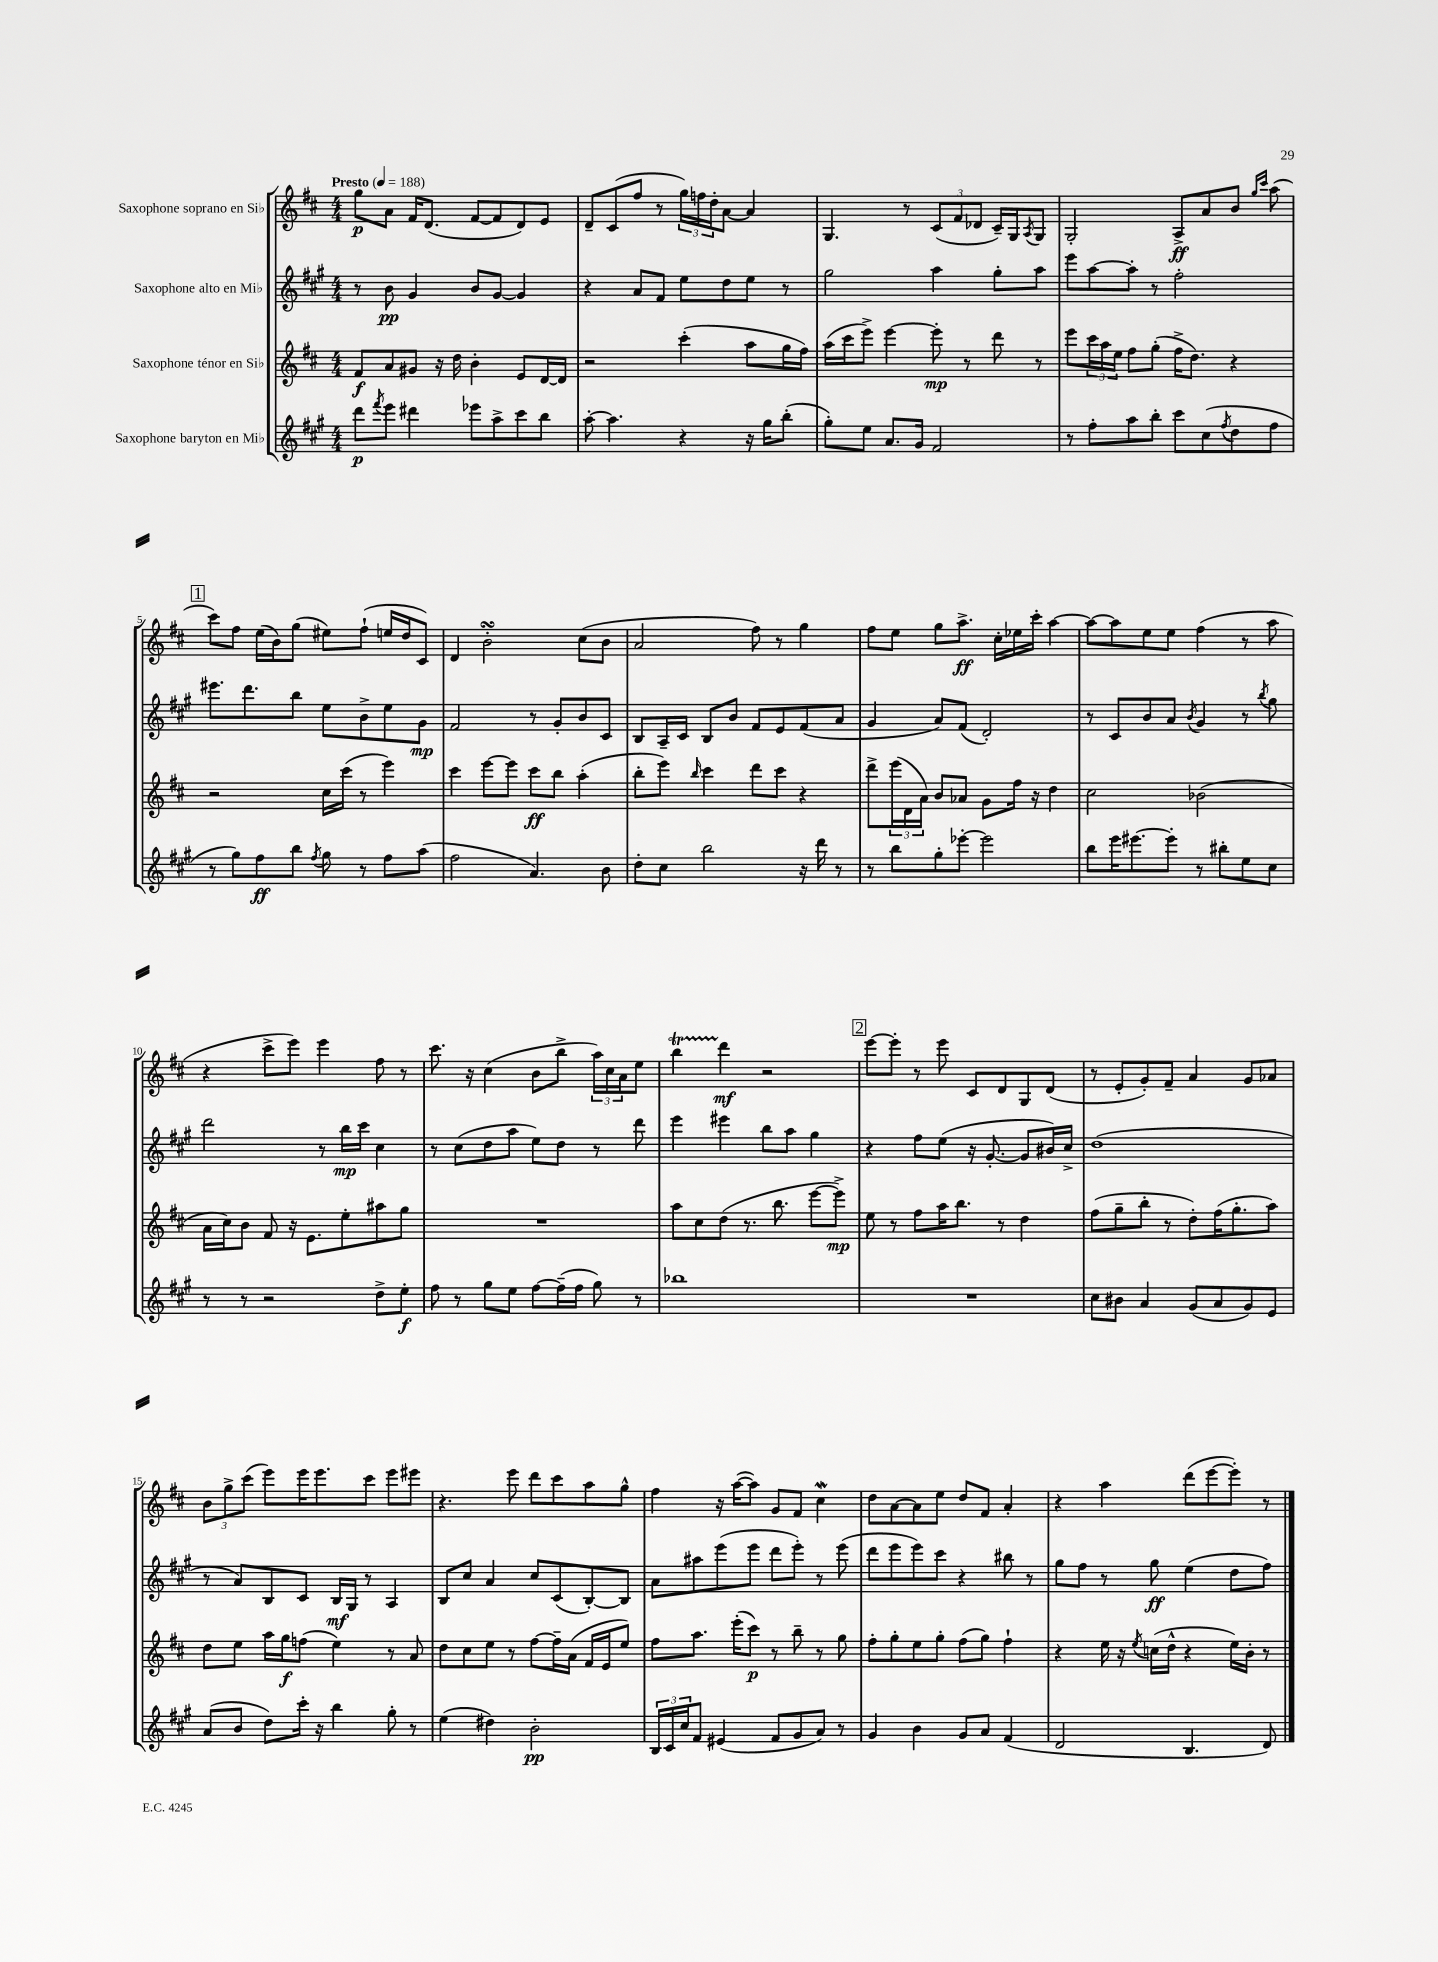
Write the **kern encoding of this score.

**kern	**kern	**kern	**kern
*staff4	*staff3	*staff2	*staff1
*clefG2	*clefG2	*clefG2	*clefG2
*k[f#c#g#]	*k[f#c#]	*k[f#c#g#]	*k[f#c#]
*M4/4	*M4/4	*M4/4	*M4/4
*MM188	*MM188	*MM188	*MM188
8ddd\L	8f#/L	8r	8gg\L
8qfff#/	.	.	.
8eee\J	8a/	8b\	8a\J
4ddd#\	8g#/J	4g#/	16f#/LK
.	.	.	(8.d/J
.	16r	.	.
.	16dd\	.	.
8eee-\L	4b'\	8b/L	[8f#/L
8aa^\	.	[8g#/J	8f#/]
8ccc#\	8e/L	4g#/]	8d/)
8bb\J	[16d/L	.	8e/J
.	16d/]JJ	.	.
=	=	=	=
[8aa'\	2r	4r	8d~/L
4.aa\]	.	.	(8c#/
.	.	8a/L	8ff#/J
.	.	8f#/J	8r
4r	(4ccc#'\	8ee\L	24gg\LL)
.	.	.	24ff\
.	.	.	24dd'\J
.	.	8dd\	[8a\J
16r	8aa\L	8ee\J	4a/]
16gg#\LK	.	.	.
(8bb'\J	16gg\L	8r	.
.	16ff#\JJ)	.	.
=	=	=	=
8gg#'\L)	(16aa\LL	2gg#\	4.G/
.	16ccc#\J	.	.
8ee\J	8eee^\J)	.	.
8.a/L	[4eee\	.	.
.	.	.	8r
16g#/Jk	.	.	.
2f#/	8eee'\]	4aa\	(12c#/L
.	.	.	12f#/
.	8r	.	.
.	.	.	12d-/J
.	8ddd\	8gg#'\L	16c#~/LL)
.	.	.	16G/J
.	.	.	8qA/
.	8r	8aa\J	8G/J
=	=	=	=
8r	8eee\L	8eee\L	2G'/
8ff#'\L	24ccc#\L	[8aa\	.
.	24aa\	.	.
.	24ee\JJ	.	.
8aa\	8ff#\L	8aa'\]J	.
8bb'\J	(8gg'\J	8r	.
8ccc#\L	16ff#^\LK	2ff#'\	8A^/L
.	8.dd\J)	.	.
(8cc#\	.	.	8a/
8qff#/	.	.	.
8dd\	4r	.	8b/J
.	.	.	16qqgg/LL
.	.	.	16qqccc#/JJ
8ff#\J	.	.	(8aa\
=	=	=	=
8r	2r	8.eee#\L	8ccc#\L)
8gg#\L)	.	.	8ff#\J
.	.	8.ddd\	.
8ff#\	.	.	(16ee\LL
.	.	.	16b\J)
8bb\J	.	8bb\J	(8gg\J
8qff#/	.	.	.
8gg#\	16cc#\LL	8ee\L	8ee#\L)
.	(16ccc#\JJ	.	.
8r	8r	8b^\	(8ff#`\J
8ff#\L	4eee\)	8ee\	16ee/LL
.	.	.	16dd/J
(8aa\J	.	8g#\J	8c#/J)
=	=	=	=
2ff#\	4ccc#\	2f#/	4d/
.	[8eee\L	.	2b'\
.	8eee\]J	.	.
4.a/)	8ccc#\L	8r	.
.	8bb\J	8g#'/L	.
.	(4aa'\	8b/	(8cc#\L
8b\	.	8c#/J	8b\J
=	=	=	=
8dd'\L	8bb'\L	8B/L	2a/
8cc#\J	8eee\J)	16A~/L	.
.	.	16c#/JJ	.
.	16qqbb/	.	.
2bb\	4ccc#\	8B/L	.
.	.	8b/J	.
.	8ddd\L	8f#/L	8ff#\)
.	8ccc#\J	8e/	8r
16r	4r	(8f#/	4gg\
16ddd\	.	.	.
8r	.	8a/J	.
=	=	=	=
8r	8ddd^\L	4g#/	8ff#\L
8bb\L	(24eee\L	.	8ee\J
.	24d\	.	.
.	24a\JJ)	.	.
8gg#'\	8b/L	8a/L)	8gg\L
[8eee-'\J	8a-/J	(8f#/J	8.aa^\J
2eee-\]	8g\L	2d'/)	.
.	.	.	16cc#'\LL
.	16ff#\Jk	.	16ee-\
.	16r	.	16ccc#'\JJ
.	4dd\	.	[4aa\
=	=	=	=
8bb\L	2cc#\	8r	8aa\_L
16eee\K	.	8c#/L	8aa\]
[8.eee#\	.	.	.
.	.	8b/	8ee\
8eee#'\]J	.	8a/J	8ee\J
.	.	8qb/	.
8r	(2b-\	4g#/	(4ff#\
8bb#'\L	.	.	.
8ee\	.	8r	8r
.	.	8qbb/	.
8cc#\J	.	8gg#\	8aa\
=	=	=	=
8r	16a\LL	2ddd\	4r
.	16cc#\J)	.	.
8r	8b\J	.	.
2r	8f#/	.	8ccc#^\L
.	16r	.	8eee\J)
.	8.e\L	.	.
.	.	8r	4eee\
.	8ee'\	16bb\LL	.
.	.	16ccc#\JJ	.
8dd^\L	8aa#\	4cc#\	8ff#\
8ee'\J	8gg\J	.	8r
=	=	=	=
8ff#\	1r	8r	8.ccc#\
8r	.	(8cc#\L	.
.	.	.	16r
8gg#\L	.	8dd\	(4cc#\
8ee\J	.	8aa\J	.
[8ff#\L	.	8ee\L)	8b\L
(16ff#~\]L	.	8dd\J	8bb^\J
16ff#\JJ	.	.	.
8gg#\)	.	8r	24aa\LL)
.	.	.	24cc#\
.	.	.	24a\J
8r	.	8ddd\	8ee\J
=	=	=	=
1bb-	8aa\L	4eee\	4bb\
.	8cc#\	.	.
.	(8dd\J	4eee#\	4ddd\
.	8.r	.	.
.	.	8bb\L	2r
.	8.bb\	.	.
.	.	8aa\J	.
.	[8eee\L	4gg#\	.
.	8eee^\]J)	.	.
=	=	=	=
1r	8ee\	4r	[8eee\L
.	8r	.	8eee'\]J
.	8ff#\L	8ff#\L	8r
.	16aa\K	(8ee\J	8eee\
.	8.bb\J	.	.
.	.	16r	8c#/L
.	.	[8.g#'/	.
.	8r	.	8d/
.	4dd\	8g#/]L	8G/
.	.	16b#/L)	(8d/J
.	.	16cc#^/JJ	.
=	=	=	=
8cc#\L	(8ff#\L	(1dd	8r
8b#\J	8gg~\	.	8e'/L
4a/	8bb'\J	.	8g'/)
.	8r	.	8f#~/J
(8g#/L	8dd'\L)	.	4a/
8a/	(16ff#\K	.	.
.	8.gg'\	.	.
8g#/)	.	.	8g/L
8e/J	8aa\J)	.	8a-/J
=	=	=	=
(8a/L	8dd\L	8r	12b\L
.	.	.	12gg^\
8b/J	8ee\J	8a/L)	.
.	.	.	(12ccc#\J
8dd\L)	16aa\LL	8B/	8eee\L)
.	16gg\J	.	.
16ccc#'\Jk	(8ff\J	8c#/J	16eee\K
16r	.	.	8.eee\
4bb\	4ee\)	16B/LL	.
.	.	16G#/JJ	.
.	.	8r	8ccc#\J
8gg#'\	8r	4A/	8eee\L
8r	8a/	.	8eee#\J
=	=	=	=
(4ee\	8dd\L	8B/L	4.r
.	8cc#\	8cc#/J	.
4dd#\)	8ee\J	4a/	.
.	8r	.	8eee\
2b'\	[8ff#\L	8cc#/L	8ddd\L
.	16ff#~\]L	(8c#/	8ccc#\
.	(16a\JJ	.	.
.	16f#/LL	[8B'/)	8aa\
.	16e/J	.	.
.	8ee/J)	8B/]J	8gg^^\J
=	=	=	=
24B/LL	8ff#\L	8a\L	4ff#\
24c#/	.	.	.
24cc#/J	.	.	.
8f#/J	8.aa\J	8aa#\	.
(4e#/	.	(8eee\	16r
.	(16eee'\LK	.	([16aa\LK
.	8ccc#\J)	8eee\J	8aa\]J)
8f#/L	8r	8ddd\L	8g/L
8g#/	8bb~\	8eee'\J)	8f#/J
8a/J)	8r	8r	4cc#\
8r	8gg\	(8eee\	.
=	=	=	=
4g#/	8ff#'\L	8ddd\L	8dd\L
.	8gg'\	8eee\	[8a\
4b\	8ee\	8eee\)	8a\]
.	8gg'\J	8ccc#\J	8ee\J
8g#/L	(8ff#\L	4r	8dd/L
8a/J	8gg\J)	.	8f#/J
(4f#/	4ff#`\	8bb#\	4a'/
.	.	8r	.
=	=	=	=
2d/	4r	8gg#\L	4r
.	.	8ff#\J	.
.	16ee\	8r	4aa\
.	16r	.	.
.	8qee/	.	.
.	(16cc\LL	8gg#\	.
.	16dd^^\JJ	.	.
4.B/	4r	(4ee\	(8ddd\L
.	.	.	[8eee\
.	16ee\LL)	8dd\L	8eee'\]J)
.	16b'\JJ	.	.
8d/)	8r	8ff#\J)	8r
==	==	==	==
*-	*-	*-	*-
